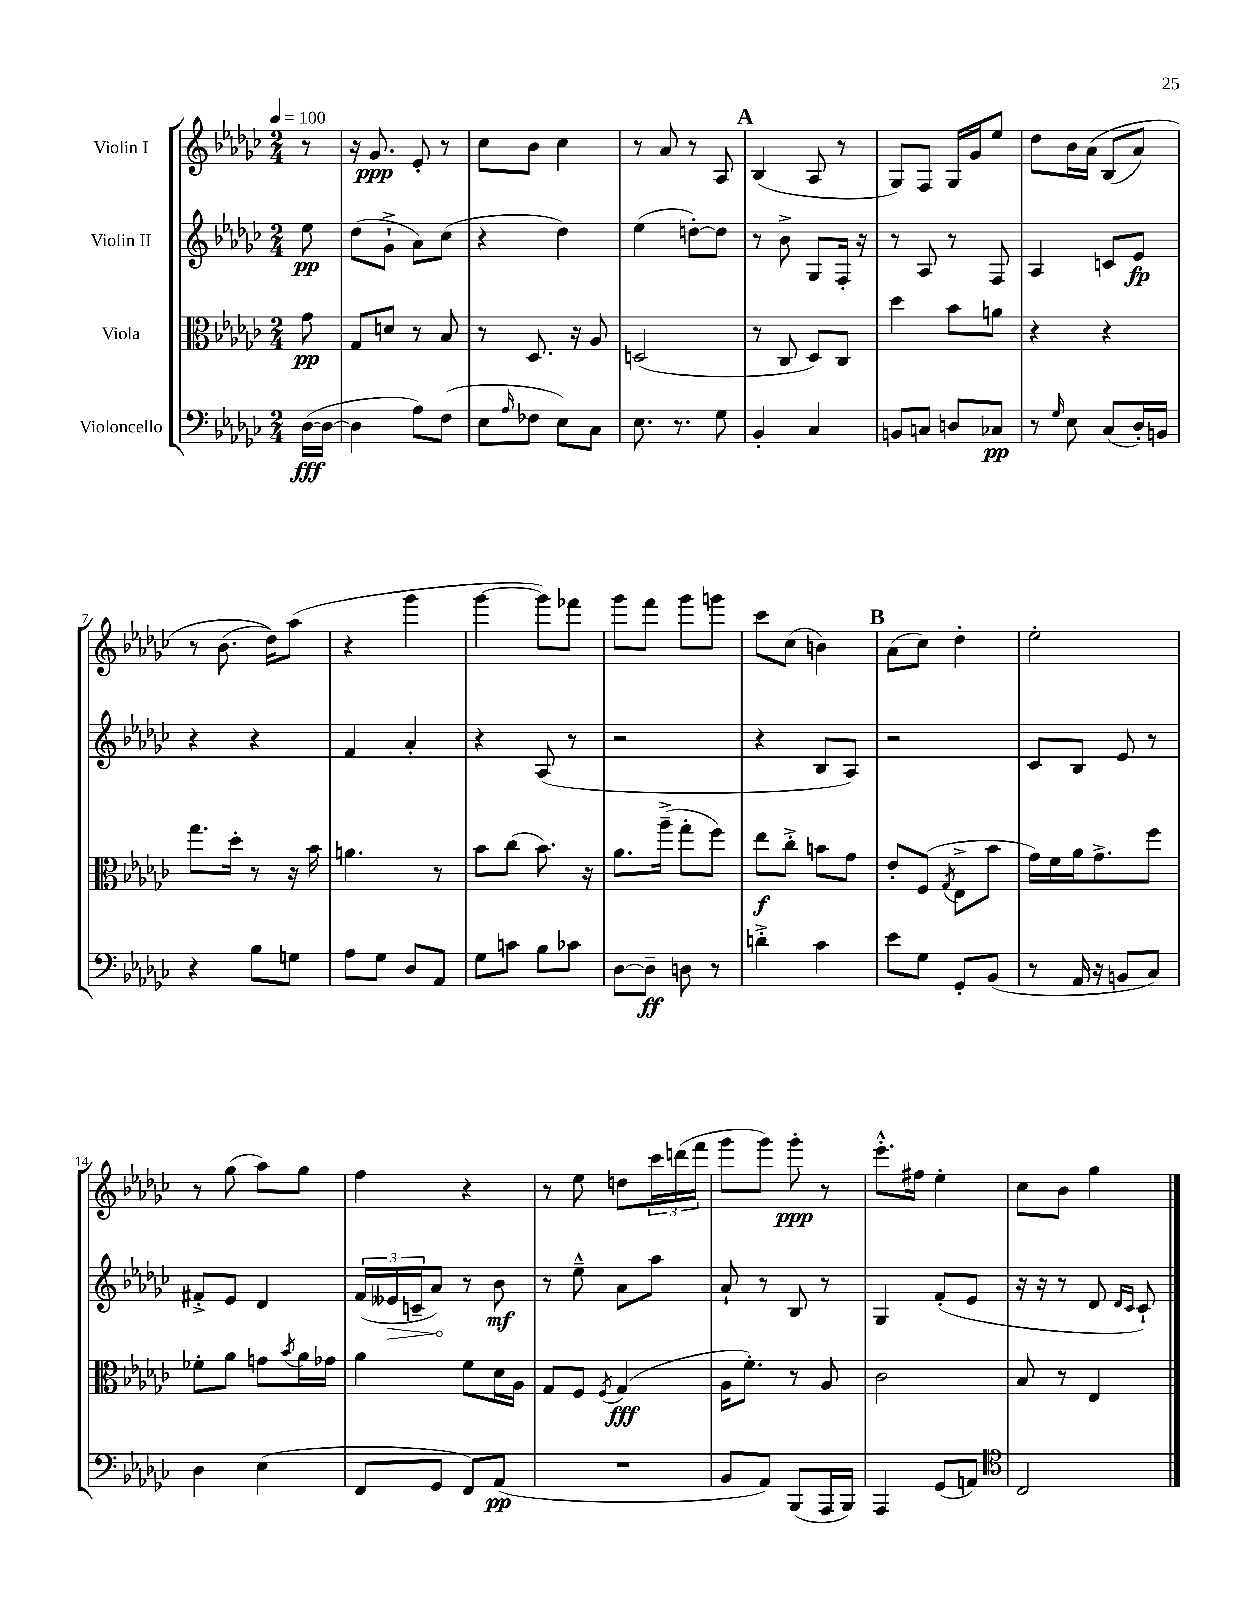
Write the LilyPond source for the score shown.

<<
\new StaffGroup <<
\new Staff = "s0" \with { instrumentName = "Violin I" } {
    \clef treble \key ges \major \numericTimeSignature \time 2/4 \partial 8 \tempo 4 = 100
    r8 |
    r16 ges'8.\ppp ees'8-. r8 |
    ces''8 bes'8 ces''4 |
    r8 aes'8 r8 aes8 |
    \mark \markup { \bold "A" } bes4( aes8 r8 |
    ges8) f8 ges16 ges'16 ees''8 |
    des''8 bes'16 aes'16\( bes8( aes'8) |
    r8 bes'8.( des''16)\) aes''8( |
    r4 ges'''4 |
    ges'''4~ ges'''8) fes'''8 |
    ges'''8 f'''8 ges'''8 g'''8 |
    ces'''8 ces''8( b'4) |
    \mark \markup { \bold "B" } aes'8( ces''8) des''4-. |
    ees''2-. |
    r8 ges''8( aes''8) ges''8 |
    f''4 r4 |
    r8 ees''8 d''8 \tuplet 3/2 { ces'''16 d'''16( f'''16 } |
    ges'''8 ges'''8) ges'''8-.\ppp r8 |
    ees'''8.-.-^ fis''16 ees''4-. |
    ces''8 bes'8 ges''4 \bar "|." |
}
\new Staff = "s1" \with { instrumentName = "Violin II" } {
    \clef treble \key ges \major \numericTimeSignature \time 2/4 \partial 8
    ees''8\pp |
    des''8( ges'8-!-> aes'8) ces''8( |
    r4 des''4) |
    ees''4( d''8~-.) d''8 |
    \mark \markup { \bold "A" } r8 bes'8-> ges8 f16-. r16 |
    r8 aes8 r8 f8 |
    aes4 c'8 ees'8\fp |
    r4 r4 |
    f'4 aes'4-. |
    r4 aes8( r8 |
    r2 |
    r4 bes8 aes8) |
    \mark \markup { \bold "B" } r2 |
    ces'8 bes8 ees'8 r8 |
    fis'8-.-> ees'8 des'4 |
    \tuplet 3/2 { f'16( \once \override Hairpin.circled-tip = ##t eeses'16\> c'16-- } aes'8\!) r8 bes'8\mf |
    r8 ees''8---^ aes'8 aes''8 |
    aes'8-! r8 bes8 r8 |
    ges4 f'8-.( ees'8 |
    r16 r16 r8 des'8 \grace { des'16 ces'16 } ces'8-!) \bar "|." |
}
\new Staff = "s2" \with { instrumentName = "Viola" } {
    \clef alto \key ges \major \numericTimeSignature \time 2/4 \partial 8
    ges'8\pp |
    ges8 d'8 r8 bes8 |
    r8 des8. r16 aes8 |
    d2( |
    \mark \markup { \bold "A" } r8 ces8 des8) ces8 |
    des''4 bes'8 a'8 |
    r4 r4 |
    ges''8. des''16-. r8 r16 bes'16 |
    a'4. r8 |
    bes'8 ces''8( bes'8.) r16 |
    aes'8. aes''16--->( ges''8-. f''8) |
    ees''8\f ces''8-.-> b'8 ges'8 |
    \mark \markup { \bold "B" } ees'8-. f8( \acciaccatura { ges8 } ees8-> bes'8 |
    ges'16) f'16 aes'16 ges'8.-> f''8 |
    fes'8-. aes'8 g'8 \acciaccatura { bes'8 } aes'16 ges'16 |
    aes'4 f'8 des'16 aes16 |
    ges8 f8 \acciaccatura { f8 } ges4\fff( |
    aes16 f'8.-.) r8 aes8 |
    ces'2 |
    bes8 r8 ees4 \bar "|." |
}
\new Staff = "s3" \with { instrumentName = "Violoncello" } {
    \clef bass \key ges \major \numericTimeSignature \time 2/4 \partial 8
    des16~\fff( des16~ |
    des4 aes8) f8( |
    ees8 \grace { aes16 } fes8 ees8) ces8 |
    ees8. r8. ges8 |
    \mark \markup { \bold "A" } bes,4-. ces4 |
    b,8 c8 d8 ces8\pp |
    r8 \grace { ges16 } ees8 ces8( des16-.) b,16 |
    r4 bes8 g8 |
    aes8 ges8 des8 aes,8 |
    ges8 c'8 bes8 ces'8 |
    des8~ des8--\ff d8 r8 |
    d'4-.-> ces'4 |
    \mark \markup { \bold "B" } ees'8 ges8 ges,8-. bes,8( |
    r8 aes,16 r16 b,8 ces8) |
    des4 ees4( |
    f,8 ges,8 f,8) aes,8\pp( |
    R2 |
    bes,8 aes,8) bes,,8( aes,,16 bes,,16) |
    aes,,4 ges,8( a,8) |
    \clef tenor ces2 \bar "|." |
}
>>
>>
